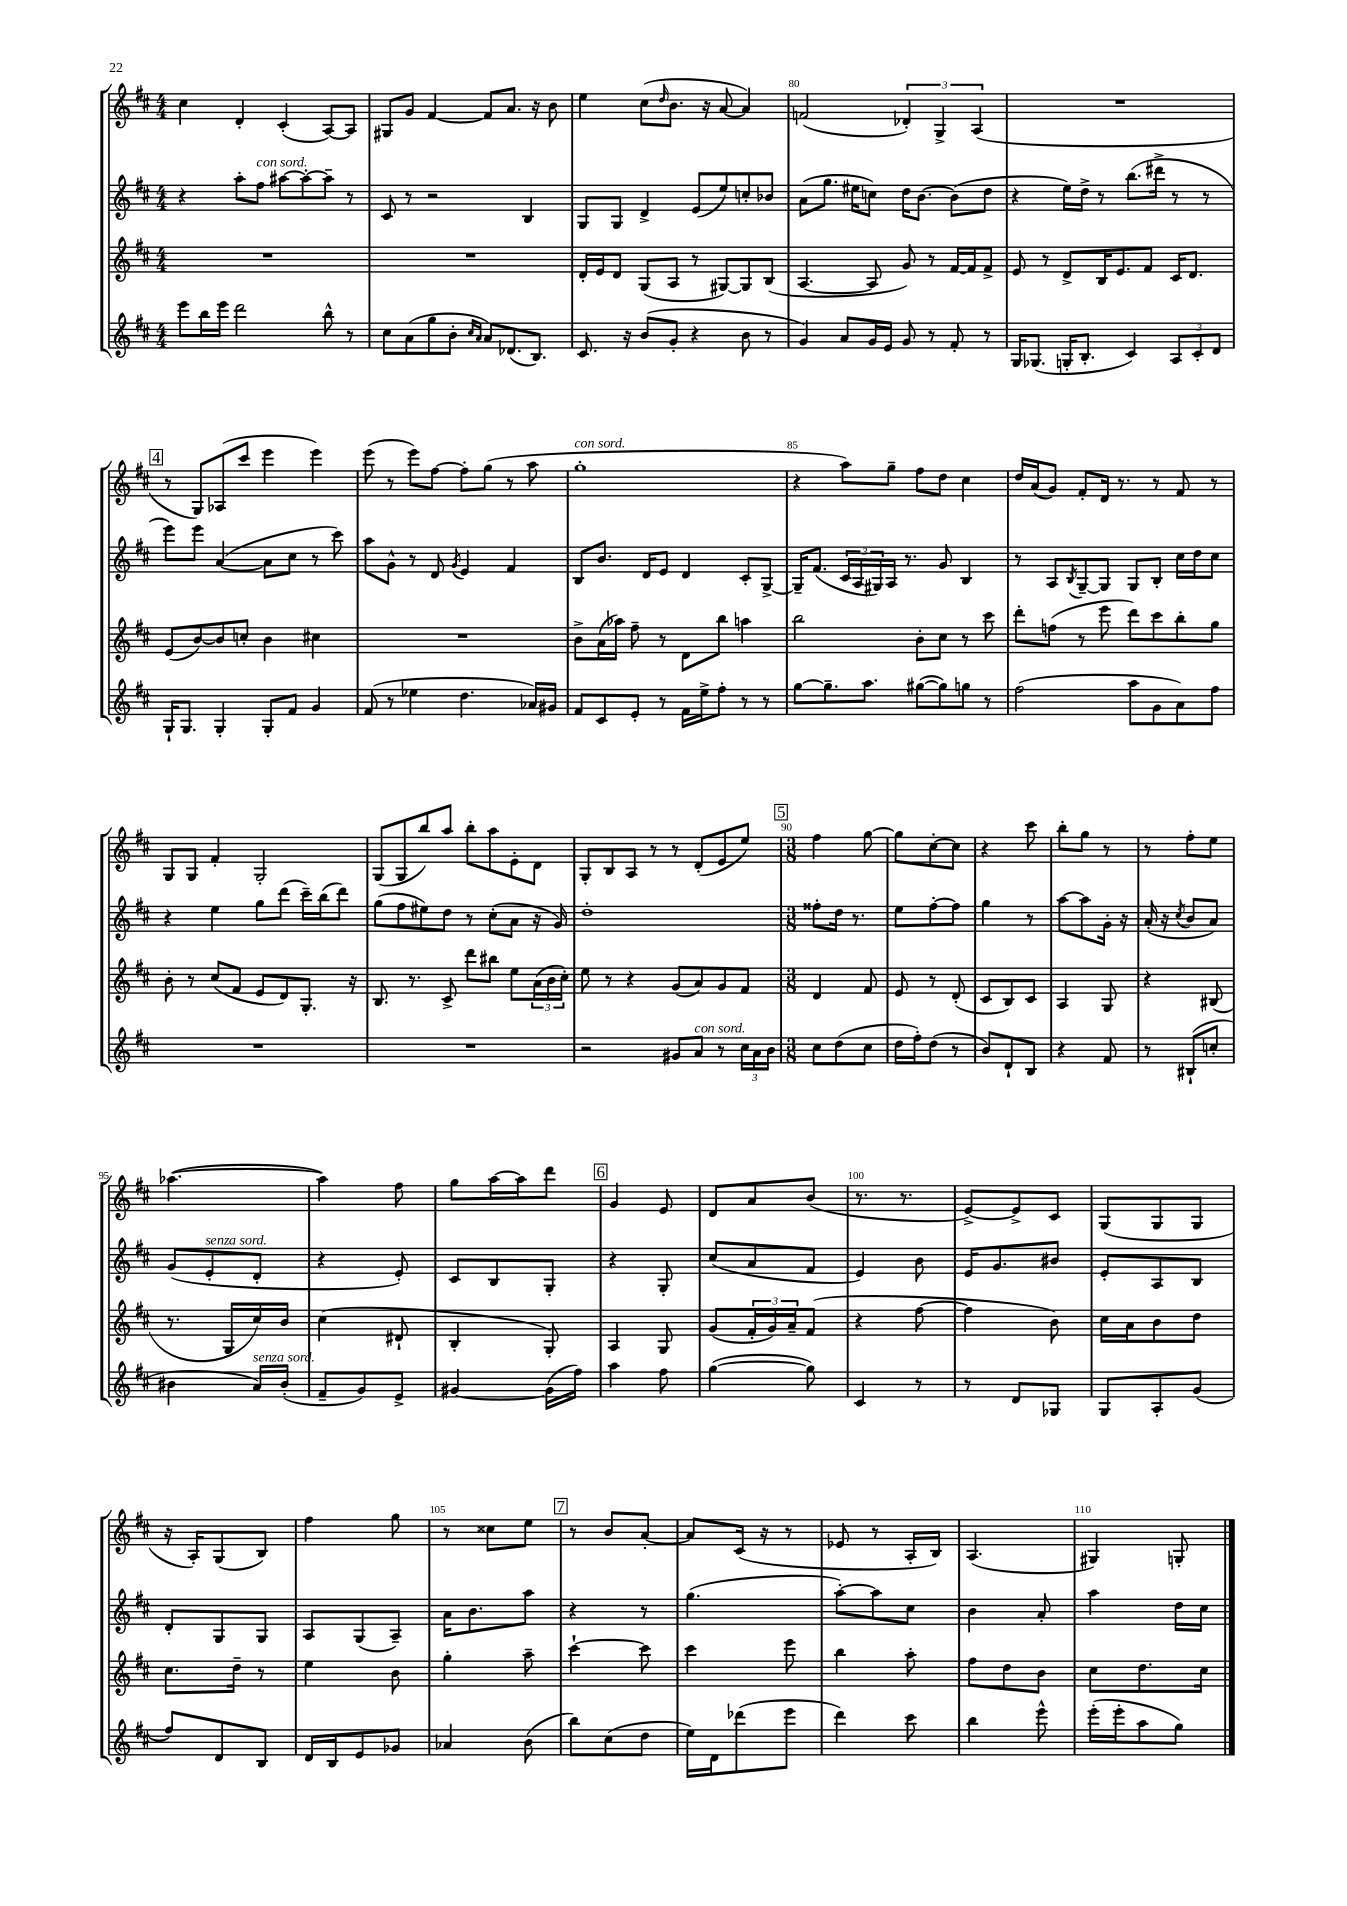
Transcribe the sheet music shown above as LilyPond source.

<<
\new StaffGroup <<
\new Staff = "s0" {
    \clef treble \key d \major \numericTimeSignature \time 4/4
    cis''4 d'4-. cis'4-.( a8~) a8 |
    gis8 g'8 fis'4~ fis'8 a'8. r16 b'8 |
    e''4 cis''8( \grace { d''16 } b'8. r16 a'8~ a'4) |
    f'2( \tuplet 3/2 { des'4-.) g4-> a4( } |
    R1 |
    \mark \markup { \box "4" } r8 g8) aes8( cis'''8 e'''4 e'''4) |
    e'''8( r8 e'''8) fis''8~ fis''8-. g''8( r8 a''8 |
    g''1-.^\markup { \italic "con sord." } |
    r4 a''8) g''8-- fis''8 d''8 cis''4 |
    d''16 a'16( g'8) fis'8-. d'16 r8. r8 fis'8 r8 |
    g8 g8 fis'4-. g2-. |
    g8( g8 b''8) a''8 b''8-. a''8 e'8-. d'8 |
    g8-. b8 a8 r8 r8 d'8-.( e'8 e''8) |
    \mark \markup { \box "5" } \numericTimeSignature \time 3/8 fis''4 g''8~ |
    g''8 cis''8~-. cis''8 |
    r4 cis'''8 |
    b''8-. g''8 r8 |
    r8 fis''8-. e''8 |
    aes''4.~( |
    aes''4) fis''8 |
    g''8 a''16~ a''16 d'''8 |
    \mark \markup { \box "6" } g'4 e'8 |
    d'8 a'8 b'8( |
    r8. r8. |
    e'8~->) e'8-> cis'8 |
    g8( g8 g8 |
    r16 a16-.) g8( b8) |
    fis''4 g''8 |
    r8 cisis''8 e''8 |
    \mark \markup { \box "7" } r8 b'8 a'8~-. |
    a'8 cis'16( r16 r8 |
    ees'8 r8 a16-. b16) |
    a4.( |
    gis4) g8-. \bar "|." |
}
\new Staff = "s1" {
    \clef treble \key d \major \numericTimeSignature \time 4/4
    r4 a''8-. fis''8^\markup { \italic "con sord." } ais''8~ ais''8~-. ais''8-- r8 |
    cis'8 r8 r2 b4 |
    g8 g8 d'4-> e'8( e''8) c''8-. bes'8 |
    a'8( g''8. eis''16 c''8) d''16 b'8.~ b'8( d''8 |
    r4 e''16) d''16-> r8 b''8.( dis'''16-> r8 r8 |
    \mark \markup { \box "4" } e'''8) e'''8 a'4~( a'8 cis''8 r8 cis'''8) |
    a''8 g'8-^ r8 d'8 \acciaccatura { g'8 } e'4 fis'4 |
    b8 b'8. d'16 e'8 d'4 cis'8-. g8~-> |
    g16-- fis'8.( \tuplet 3/2 { cis'16 a16 gis16) } a16 r8. g'8 b4 |
    r8 a8 \acciaccatura { b8 } g8~-- g8 g8 b8-. cis''16 d''16 cis''8 |
    r4 e''4 g''8 d'''8( cis'''16--) b''16( d'''8) |
    g''8( fis''8 eis''8) d''8 r8 cis''8-.( a'8 r16 g'16) |
    d''1-. |
    \mark \markup { \box "5" } \numericTimeSignature \time 3/8 fisis''8-. d''16 r8. |
    e''8 fis''8~-. fis''8 |
    g''4 r8 |
    a''8~ a''8 g'16-. r16 |
    a'16-.( r16 \acciaccatura { cis''8 } b'8 a'8) |
    g'8( e'8-.^\markup { \italic "senza sord." } d'8-. |
    r4 e'8-.) |
    cis'8 b8 g8-. |
    \mark \markup { \box "6" } r4 g8-. |
    cis''8( a'8 fis'8 |
    e'4) b'8 |
    e'16 g'8. bis'8 |
    e'8-. a8 b8 |
    d'8-. g8 g8 |
    a8 g8( a8--) |
    a'16 b'8. a''8 |
    \mark \markup { \box "7" } r4 r8 |
    g''4.( |
    a''8~-.) a''8 cis''8 |
    b'4 a'8-. |
    a''4 d''16 cis''16 \bar "|." |
}
\new Staff = "s2" {
    \clef treble \key d \major \numericTimeSignature \time 4/4
    R1 |
    R1 |
    d'16-. e'16 d'8 g8( a8 r8 gis8~) gis8 b8( |
    a4.~ a8 g'8) r8 fis'16~ fis'16 fis'8-> |
    e'8 r8 d'8-> b16 e'8. fis'8 cis'16 d'8. |
    \mark \markup { \box "4" } e'8( b'8~) b'8 c''8-. b'4 cis''4 |
    R1 |
    b'8-> a'16( aes''16) fis''8-- r8 d'8 b''8 a''4 |
    b''2 b'8-. cis''8 r8 cis'''8 |
    d'''8-. f''8( r8 e'''8 d'''8) cis'''8 b''8-. g''8 |
    b'8-. r8 cis''8( fis'8 e'8 d'8) g8.-. r16 |
    b8. r8. cis'8-> d'''8 bis''8 e''8 \tuplet 3/2 { a'16( b'16 cis''16-.) } |
    e''8 r8 r4 g'8( a'8) g'8 fis'8 |
    \mark \markup { \box "5" } \numericTimeSignature \time 3/8 d'4 fis'8 |
    e'8 r8 d'8-.( |
    cis'8 b8) cis'8 |
    a4 g8 |
    r4 bis8( |
    r8. g16 cis''16) b'16 |
    cis''4( dis'8-! |
    b4-. g8-.) |
    \mark \markup { \box "6" } a4 g8 |
    g'8( \tuplet 3/2 { fis'16-. g'16) a'16-- } fis'8( |
    r4 fis''8~ |
    fis''4 b'8) |
    cis''16 a'16 b'8 d''8 |
    cis''8. d''16-- r8 |
    e''4 b'8 |
    g''4-. a''8-- |
    \mark \markup { \box "7" } cis'''4~-! cis'''8 |
    cis'''4 e'''8 |
    b''4 a''8-. |
    fis''8 d''8 b'8 |
    cis''8 d''8. cis''16 \bar "|." |
}
\new Staff = "s3" {
    \clef treble \key d \major \numericTimeSignature \time 4/4
    e'''8 b''16 e'''16 d'''2 b''8-^ r8 |
    cis''8 a'8( g''8 b'8-. \grace { cis''16 a'16 } a'8) des'8.( b8.) |
    cis'8. r16 b'8( g'8-. r4 b'8 r8 |
    g'4) a'8 g'16 e'16 g'8 r8 fis'8-. r8 |
    g16 ges8.( g16-. b8.-. cis'4) \tuplet 3/2 { a8 cis'8-. d'8 } |
    \mark \markup { \box "4" } g16-! g8. g4-. g8-. fis'8 g'4 |
    fis'8( r8 ees''4 d''4. aes'16) gis'16 |
    fis'8 cis'8 e'8-. r8 fis'16 e''16-> fis''8-. r8 r8 |
    g''8~ g''8.-- a''8. gis''8~( gis''8) g''8 r8 |
    fis''2( a''8 g'8 a'8) fis''8 |
    R1 |
    R1 |
    r2 gis'8 a'8^\markup { \italic "con sord." } r8 \tuplet 3/2 { cis''16 a'16 b'16 } |
    \mark \markup { \box "5" } \numericTimeSignature \time 3/8 cis''8 d''8( cis''8 |
    d''16 fis''16-.) d''8( r8 |
    b'8) d'8-! b8 |
    r4 fis'8 |
    r8 bis8-!( c''8-. |
    bis'4 a'16^\markup { \italic "senza sord." }) bis'16-.( |
    fis'8-- g'8) e'8-> |
    gis'4~ gis'16( fis''16) |
    \mark \markup { \box "6" } a''4 fis''8 |
    g''4~( g''8) |
    cis'4 r8 |
    r8 d'8 ges8 |
    g8 a8-. g'8( |
    fis''8) d'8 b8 |
    d'16 b16 e'8 ges'8 |
    aes'4 b'8( |
    \mark \markup { \box "7" } b''8) cis''8( d''8 |
    e''16) d'16 des'''8( e'''8 |
    d'''4) cis'''8 |
    b''4 e'''8-^ |
    e'''16-.( e'''16-. a''8 g''8) \bar "|." |
}
>>
>>
\layout { \context { \Score currentBarNumber = #77 \override BarNumber.break-visibility = ##(#f #t #t) barNumberVisibility = #(every-nth-bar-number-visible 5) } }
